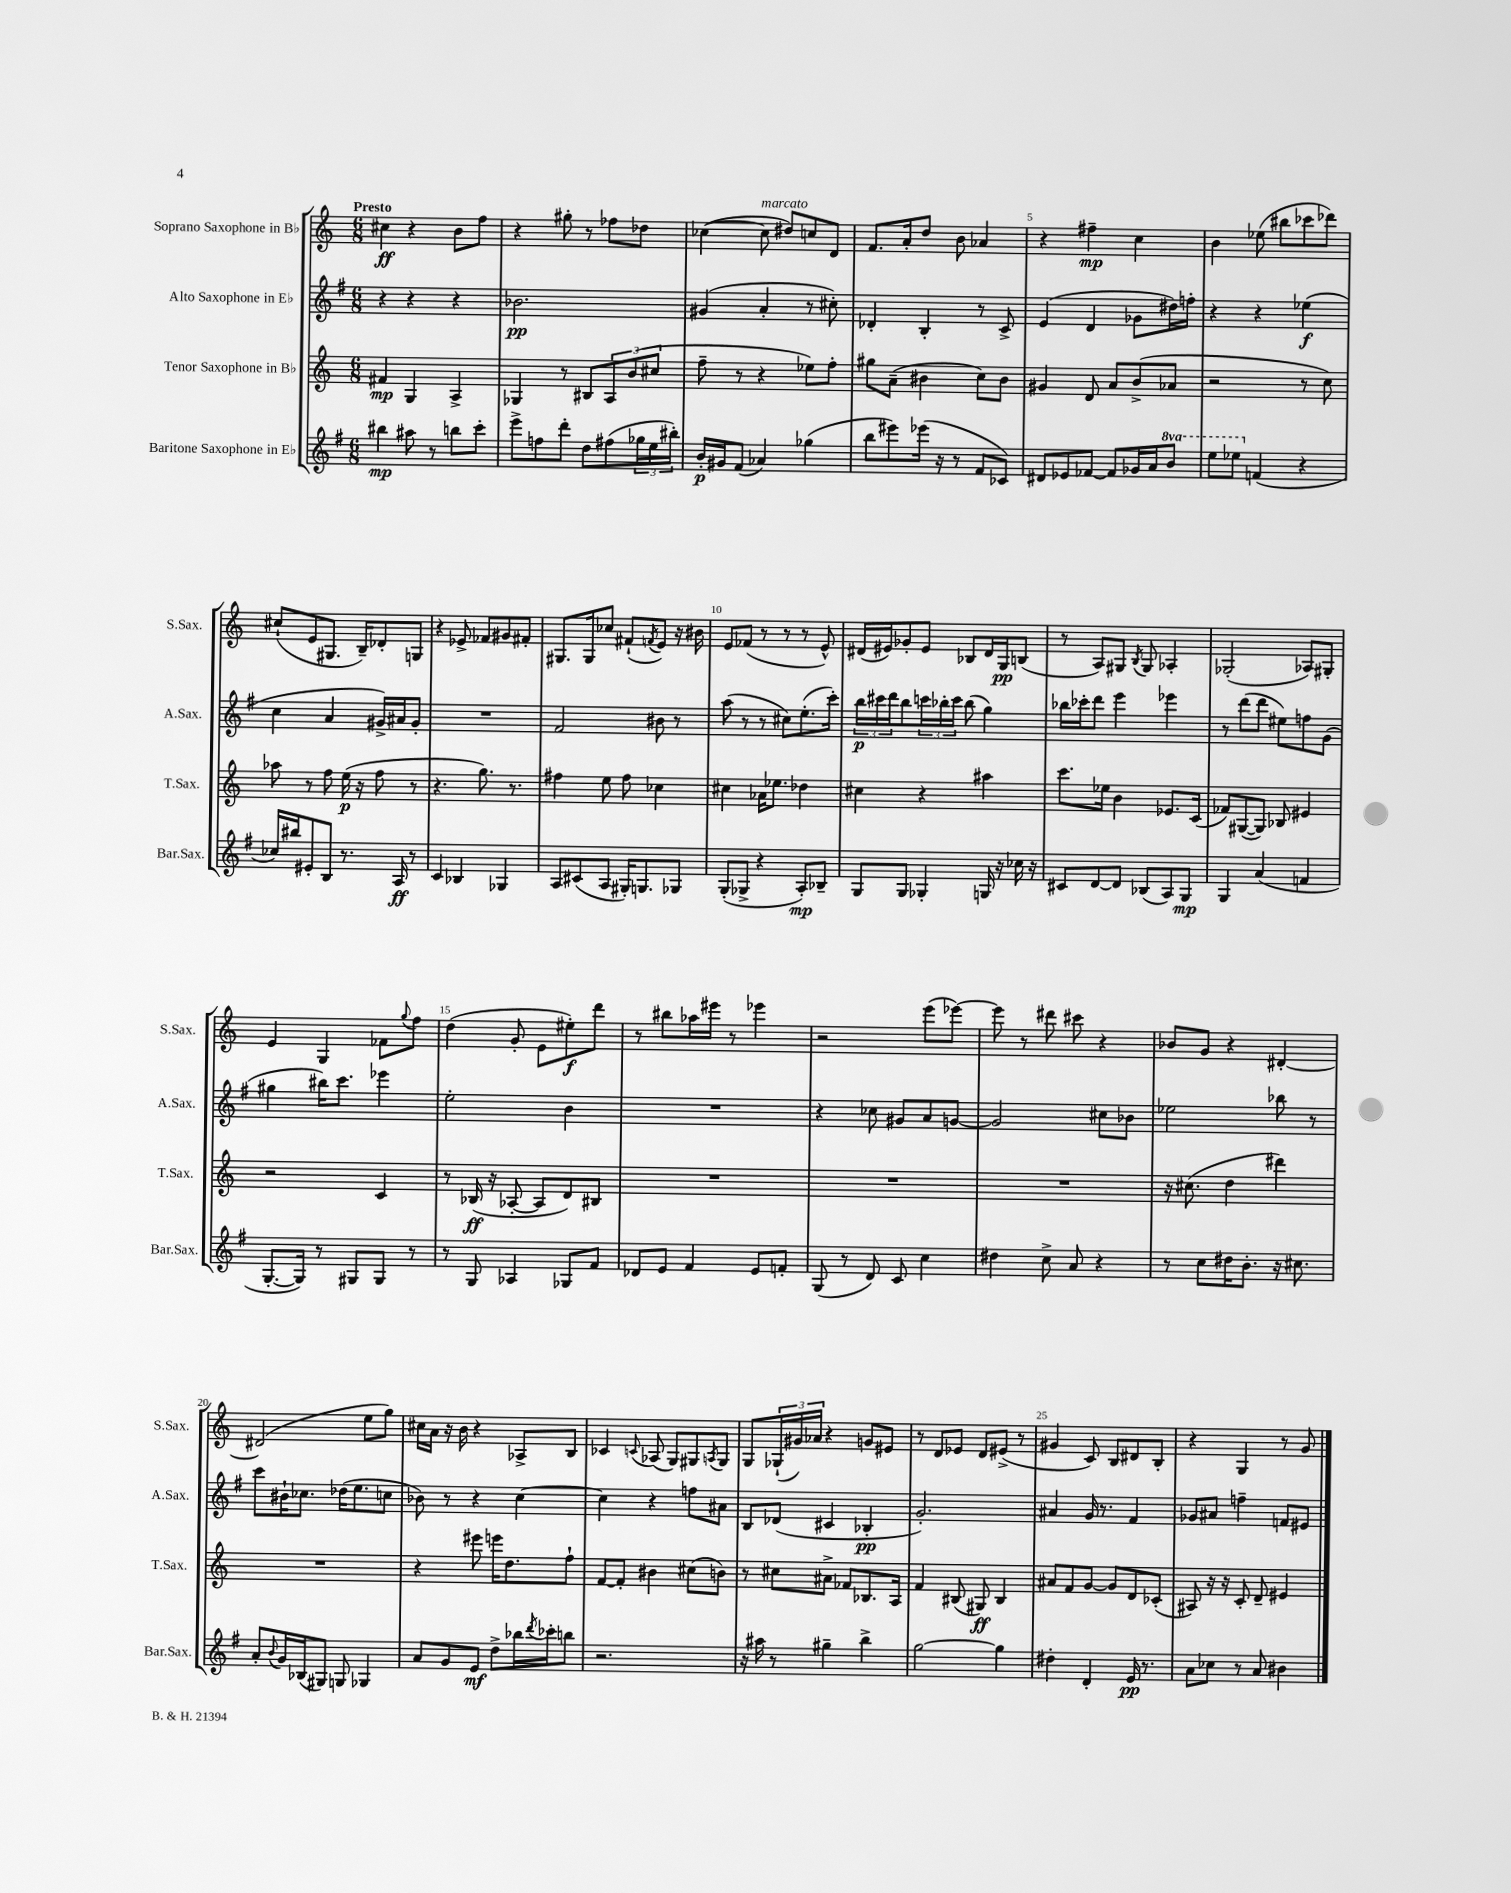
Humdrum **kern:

**kern	**dynam	**kern	**dynam	**kern	**dynam	**kern	**dynam
*part4	*part4	*part3	*part3	*part2	*part2	*part1	*part1
*staff4	*staff4	*staff3	*staff3	*staff2	*staff2	*staff1	*staff1
*I"Baritone Saxophone in E♭	*	*I"Tenor Saxophone in B♭	*	*I"Alto Saxophone in E♭	*	*I"Soprano Saxophone in B♭	*
*I'Bar.Sax.	*	*I'T.Sax.	*	*I'A.Sax.	*	*I'S.Sax.	*
*clefG2	*	*clefG2	*	*clefG2	*	*clefG2	*
*k[f#]	*	*k[]	*	*k[f#]	*	*k[]	*
*M6/8	*	*M6/8	*	*M6/8	*	*M6/8	*
=1	=1	=1	=1	=1	=1	=1	=1
!	!	!	!	!	!	!LO:TX:a:B:t=Presto	!
4bb#X\	mp	4f#X/	mp	4r	.	4cc#X\	ff
8aa#X\	.	4G/	.	4r	.	4r	.
8r	.	.	.	.	.	.	.
8bbn\L	.	4A^/	.	4r	.	8b\L	.
8ccc'\J	.	.	.	.	.	8ff\J	.
=2	=2	=2	=2	=2	=2	=2	=2
8eee^\L	.	4G-X/	.	2.b-X\	pp	4r	.
8ffn\	.	.	.	.	.	.	.
8ddd'\J	.	8r	.	.	.	8gg#X'\	.
8dd\L	.	8B#X/L	.	.	.	8r	.
(8ff#X\	.	12A/	.	.	.	8ff-X\L	.
.	.	(12b/	.	.	.	.	.
24gg-X\L	.	.	.	.	.	8dd-X\J	.
24ee\	.	12cc#X/J	.	.	.	.	.
24bb#X'\JJ)	.	.	.	.	.	.	.
=3	=3	=3	=3	=3	=3	=3	=3
16b'/LL	p	8ff~\	.	(4g#X/	.	([4cc-X\	.
16g#X/J	.	.	.	.	.	.	.
(8f#/J	.	8r	.	.	.	.	.
!	!	!	!	!	!	!LO:TX:a:i:t=marcato	!
4a-X/)	.	4r	.	4a'/	.	8cc-\]	.
.	.	.	.	.	.	8dd#X/L)	.
(4gg-X\	.	8ee-X\L)	.	8r	.	8ccn/	.
.	.	8ff'\J	.	8cc#X'\)	.	8d/J	.
=4	=4	=4	=4	=4	=4	=4	=4
8bb\L	.	8gg#X\L	.	4d-X'/	.	8.f/L	.
8eee#X\)	.	(8a~\J	.	.	.	.	.
.	.	.	.	.	.	16a'/k	.
(16eee-X\Jk	.	4b#X\	.	4B'/	.	8dd/J	.
16r	.	.	.	.	.	.	.
8r	.	.	.	.	.	8b\	.
8f#/L	.	8cc\L)	.	8r	.	4a-X/	.
8c-X/J)	.	8b#\J	.	8c^/	.	.	.
=5	=5	=5	=5	=5	=5	=5	=5
8d#X/L	.	4g#X/	.	(4e/	.	4r	.
8e-X/	.	.	.	.	.	.	.
[8f-X/J	.	8d/	.	4d/	.	4ff#X~\	mp
8f-/L]	.	8a/L	.	.	.	.	.
16g-X/L	.	(8b^/	.	8g-X\L	.	4cc\	.
16a/J	.	.	.	.	.	.	.
*8va	*	*	*	*	*	*	*
8bb/J	.	8a-X/J	.	16dd#X\L)	.	.	.
.	.	.	.	16ffn'\JJ	.	.	.
=6	=6	=6	=6	=6	=6	=6	=6
8eee\L	.	2r	.	4r	.	4b\	.
8eee-X\J	.	.	.	.	.	.	.
*X8va	*	*	*	*	*	*	*
(4fn/	.	.	.	4r	.	(8ee-X\	.
.	.	.	.	.	.	8bb#X\L	.
4r	.	8r	.	(4ee-X\	f	8ccc-X\	.
.	.	8cc\)	.	.	.	8ddd-X\J)	.
!!LO:LB:g=z
=7	=7	=7	=7	=7	=7	=7	=7
16cc-X/LL)	.	8aa-X\	.	4cc\	.	(8cc#X`/L	.
16bb#X/J	.	.	.	.	.	.	.
8e#X'/	.	8r	.	.	.	8e/	.
8B/J	.	8ff\	.	4a/	.	8.G#X/J	.
8.r	.	(16ee\	p	.	.	.	.
.	.	16r	.	.	.	16B~/KL)	.
.	.	8ff\	.	16g#X^/LL)	.	8d-X'/	.
16A/	ff	.	.	16a#X/J	.	.	.
8r	.	8r	.	8g#'/J	.	8Gn/J	.
=8	=8	=8	=8	=8	=8	=8	=8
4c/	.	4.r	.	2.r	.	4r	.
4B-X/	.	.	.	.	.	8e-X^/	.
.	.	8.gg\)	.	.	.	8f-X/L	.
4G-X/	.	.	.	.	.	8g#X/	.
.	.	8.r	.	.	.	.	.
.	.	.	.	.	.	8f#X'/J	.
=9	=9	=9	=9	=9	=9	=9	=9
8A/L	.	4ff#X\	.	2f#/	.	8.G#X/L	.
(8c#X/	.	.	.	.	.	.	.
.	.	.	.	.	.	16G#/k	.
8A/J	.	8ee\	.	.	.	8cc-X/J	.
16G#X'/KL)	.	8ff#\	.	.	.	(8f#X`/L	.
8.Gn/	.	.	.	.	.	.	.
.	.	.	.	.	.	8qfn/	.
.	.	4cc-X\	.	8b#X\	.	8e/J)	.
8G-X/J	.	.	.	8r	.	16r	.
.	.	.	.	.	.	16b#X\	.
=10	=10	=10	=10	=10	=10	=10	=10
(8G'/L	.	4cc#X\	.	(8aa\	.	8e/L	.
8G-X^/J	.	.	.	8r	.	(8f-X/J	.
4r	.	16a-X\KL	.	8r	.	8r	.
.	.	8.ee-X\J	.	.	.	.	.
.	.	.	.	8cc#X\L)	.	8r	.
8A'/L)	mp	4dd-X\	.	(8.ee'\	.	8r	.
8B-X~/J	.	.	.	.	.	8e^^/)	.
.	.	.	.	16ccc'\Jk)	.	.	.
=11	=11	=11	=11	=11	=11	=11	=11
8G/L	.	4cc#X\	.	24bb\LL	p	(16d#X/LL	.
.	.	.	.	24ccc#X\	.	.	.
.	.	.	.	.	.	16e#X/J)	.
.	.	.	.	24ddd\J	.	.	.
8G/J	.	.	.	8bb\	.	8g-X'/	.
4G-X'/	.	4r	.	24cccn\L	.	8e#/J	.
.	.	.	.	24bb-X'\	.	.	.
.	.	.	.	24ccc\JJ	.	.	.
.	.	.	.	(8bb-\	.	8B-X/L	.
16Gn/	.	4aa#X\	.	4gg\)	.	16d#/L	.
16r	.	.	.	.	.	16G/J	pp
16cc-X\	.	.	.	.	.	(8Bn/J	.
16r	.	.	.	.	.	.	.
=12	=12	=12	=12	=12	=12	=12	=12
8c#X/L	.	8.ccc\L	.	16bb-X\LL	.	8r	.
.	.	.	.	16ccc-X'\J	.	.	.
[8d/	.	.	.	8ddd\J	.	8A/L)	.
.	.	16ee-X\Jk	.	.	.	.	.
8d/J]	.	4b\	.	4eee\	.	8G#X/J	.
.	.	.	.	.	.	8qB/	.
(8B-X/L	.	.	.	.	.	8G#/	.
8A/)	.	8.e-X/L	.	4eee-X\	.	4A-X'/	.
8G/J	mp	.	.	.	.	.	.
.	.	(16c/Jk	.	.	.	.	.
=13	=13	=13	=13	=13	=13	=13	=13
4G/	.	8f-X/L)	.	8r	.	(2G-X'/	.
.	.	([8G#X/	.	(8ddd\L	.	.	.
(4a/	.	8G#/J])	.	8ddd\J	.	.	.
.	.	8B-X/	.	8ee#X\L)	.	.	.
4fn/	.	4e#X/	.	8ffn\	.	8A-X/L)	.
.	.	.	.	(8g\J	.	8G#X'/J	.
!!LO:LB:g=z
=14	=14	=14	=14	=14	=14	=14	=14
[8.G'/L	.	2r	.	4gg#X\	.	4e/	.
16G/Jk])	.	.	.	.	.	.	.
8r	.	.	.	16bb#X\KL)	.	4G/	.
.	.	.	.	8.ccc\J	.	.	.
8G#X/L	.	.	.	.	.	.	.
8G#/J	.	4c/	.	4eee-X\	.	8f-X\L	.
.	.	.	.	.	.	8qqgg/	.
8r	.	.	.	.	.	8ff\J	.
=15	=15	=15	=15	=15	=15	=15	=15
8r	.	8r	.	2ee'\	.	(4dd\	.
8G/	.	(16B-X/	ff	.	.	.	.
.	.	16r	.	.	.	.	.
4A-X/	.	[8A-X'/	.	.	.	8g'/	.
.	.	8A-/L]	.	.	.	8e\L	.
8G-X/L	.	8d/)	.	4b\	.	8ee#X'\)	f
8f#/J	.	8B#X/J	.	.	.	8ddd\J	.
=16	=16	=16	=16	=16	=16	=16	=16
8d-X/L	.	2.r	.	2.r	.	8r	.
8e/J	.	.	.	.	.	8bb#X\L	.
4f#/	.	.	.	.	.	16aa-X\L	.
.	.	.	.	.	.	16eee#X\JJ	.
.	.	.	.	.	.	8r	.
8e/L	.	.	.	.	.	4eee-X\	.
8fn'/J	.	.	.	.	.	.	.
=17	=17	=17	=17	=17	=17	=17	=17
(8G/	.	2.r	.	4r	.	2r	.
8r	.	.	.	.	.	.	.
8d/)	.	.	.	8cc-X\	.	.	.
8c/	.	.	.	8g#X/L	.	.	.
4cc\	.	.	.	8a/	.	(8eee\L	.
.	.	.	.	[8gn/J	.	[8eee-X\J)	.
=18	=18	=18	=18	=18	=18	=18	=18
4dd#X\	.	2.r	.	2g/]	.	8eee-\]	.
.	.	.	.	.	.	8r	.
8cc^\	.	.	.	.	.	8ddd#X\	.
8a/	.	.	.	.	.	8ccc#X\	.
4r	.	.	.	8cc#X\L	.	4r	.
.	.	.	.	8b-X\J	.	.	.
=19	=19	=19	=19	=19	=19	=19	=19
8r	.	16r	.	2ee-X\	.	8b-X/L	.
.	.	(8.cc#X\	.	.	.	.	.
8cc\L	.	.	.	.	.	8g/J	.
16dd#X\K	.	4dd\	.	.	.	4r	.
8.b'\J	.	.	.	.	.	.	.
16r	.	4ddd#X\)	.	8bb-X\	.	[4d#X'/	.
8.cc#X\	.	.	.	.	.	.	.
.	.	.	.	8r	.	.	.
!!LO:LB:g=z
=20	=20	=20	=20	=20	=20	=20	=20
8a'/L	.	2.r	.	8ccc\L	.	(2d#X/]	.
8qqb/	.	.	.	.	.	.	.
16g/L	.	.	.	16b#X`\K	.	.	.
(16B-X/J	.	.	.	8.cc-X\J	.	.	.
8G#X/J)	.	.	.	.	.	.	.
8Gn/	.	.	.	(16dd-X\KL	.	.	.
.	.	.	.	8.ee\	.	.	.
4G-X/	.	.	.	.	.	8ee\L	.
.	.	.	.	8ccn\J	.	8gg\J)	.
=21	=21	=21	=21	=21	=21	=21	=21
8a/L	.	4r	.	8b-X\)	.	16cc#X\LL	.
.	.	.	.	.	.	16a\JJ	.
8g/	.	.	.	8r	.	16r	.
.	.	.	.	.	.	16b\	.
8e/J	mf	8eee#X\	.	4r	.	4r	.
8dd^\L	.	16eeen\KL	.	.	.	.	.
.	.	8.dd\	.	.	.	.	.
16bb-X\L	.	.	.	[4cc\	.	8A-X^/L	.
8qddd/	.	.	.	.	.	.	.
16ccc-X'\J	.	.	.	.	.	.	.
8bbn\J	.	8ff`\J	.	.	.	8B/J	.
=22	=22	=22	=22	=22	=22	=22	=22
2.r	.	[8f/L	.	4cc\]	.	4c-X/	.
.	.	8f'/J]	.	.	.	.	.
.	.	.	.	.	.	8qqcn/	.
.	.	4b#X\	.	4r	.	(8A-X/	.
.	.	.	.	.	.	8G/L)	.
.	.	(8cc#X\L	.	8ffn\L	.	8G#X/	.
.	.	.	.	.	.	8qAn/	.
.	.	8bn\J)	.	8a#X\J	.	8G#/J	.
=23	=23	=23	=23	=23	=23	=23	=23
16r	.	8r	.	8B/L	.	8G/L	.
16aa#X\	.	.	.	.	.	.	.
8r	.	8cc#X\L	.	(8d-X/J	.	(24G-X`/L	.
.	.	.	.	.	.	24g#X/)	.
.	.	.	.	.	.	24a-X/JJ	.
4gg#X~\	.	8a#X^\J	.	4c#X/	.	4r	.
.	.	8f-X/L	.	.	.	.	.
4bb^\	.	8.B-X/	.	4B-X'/	pp	8gn/L	.
.	.	.	.	.	.	8e#X/J	.
.	.	16A/Jk	.	.	.	.	.
=24	=24	=24	=24	=24	=24	=24	=24
[2gg\	.	4f/	.	2.g'/)	.	8r	.
.	.	.	.	.	.	8d/L	.
.	.	(8B#X/	.	.	.	8e-X/J	.
.	.	8G#X/)	ff	.	.	8d/L	.
4gg\]	.	4B#/	.	.	.	(8e#X^/J	.
.	.	.	.	.	.	8r	.
=25	=25	=25	=25	=25	=25	=25	=25
4dd#X'\	.	8a#X/L	.	4a#X/	.	4g#X/	.
.	.	8f/	.	.	.	.	.
4d'/	.	[8g/J	.	16g/	.	8c/)	.
.	.	.	.	8.r	.	.	.
.	.	8g/L]	.	.	.	8B/L	.
16e/	pp	8d/	.	4f#/	.	8d#X/	.
8.r	.	.	.	.	.	.	.
.	.	(8c-X'/J	.	.	.	8B'/J	.
=26	=26	=26	=26	=26	=26	=26	=26
8a\L	.	8A#X/)	.	8g-X/L	.	4r	.
8cc-X\J	.	16r	.	8a#X/J	.	.	.
.	.	16r	.	.	.	.	.
8r	.	8c'/	.	4ffn~\	.	4G/	.
8a/	.	8d~/	.	.	.	.	.
4b#X\	.	4e#X/	.	8fn/L	.	8r	.
.	.	.	.	8e#X/J	.	8g/	.
==	==	==	==	==	==	==	==
*-	*-	*-	*-	*-	*-	*-	*-
